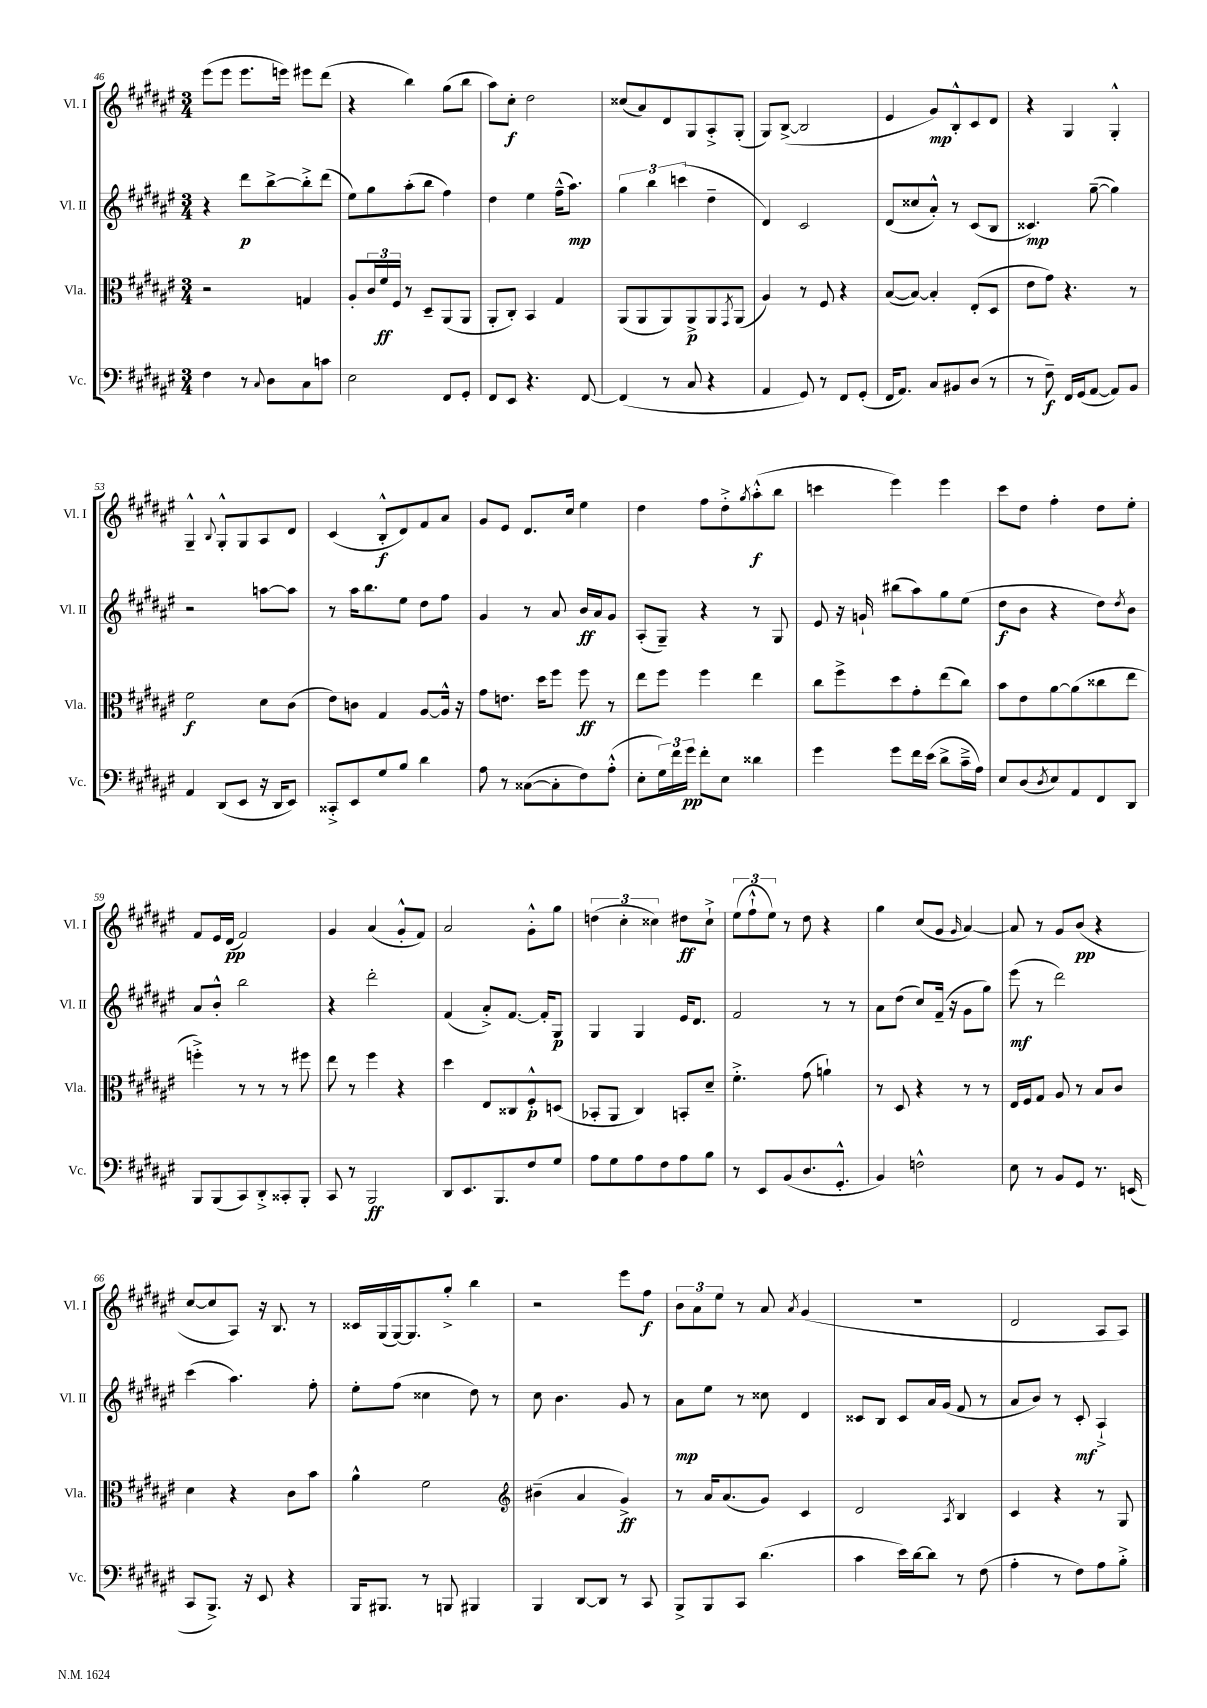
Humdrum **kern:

**kern	**dynam	**kern	**dynam	**kern	**dynam	**kern	**dynam
*part4	*part4	*part3	*part3	*part2	*part2	*part1	*part1
*staff4	*staff4	*staff3	*staff3	*staff2	*staff2	*staff1	*staff1
*I"Vc.	*	*I"Vla.	*	*I"Vl. II	*	*I"Vl. I	*
*I'Vc.	*	*I'Vla.	*	*I'Vl. II	*	*I'Vl. I	*
*clefF4	*	*clefC3	*	*clefG2	*	*clefG2	*
*k[f#c#g#d#a#e#]	*	*k[f#c#g#d#a#e#]	*	*k[f#c#g#d#a#e#]	*	*k[f#c#g#d#a#e#]	*
*M3/4	*	*M3/4	*	*M3/4	*	*M3/4	*
=46	=46	=46	=46	=46	=46	=46	=46
4F#\	.	2r	.	4r	.	(8eee#\L	.
.	.	.	.	.	.	8eee#\J	.
8r	.	.	.	8ddd#\L	p	8.eee#\L	.
8qqC#/	.	.	.	.	.	.	.
8D#\L	.	.	.	[8bb^\	.	.	.
.	.	.	.	.	.	16eeen\Jk)	.
8C#\	.	4Gn/	.	8bb'^\]	.	8eee#X\L	.
8cn\J	.	.	.	(8ddd#\J	.	(8ddd#\J	.
=47	=47	=47	=47	=47	=47	=47	=47
2E#\	.	8A#'/L	.	8ee#\L)	.	4r	.
.	.	24c#/L	.	8gg#\	.	.	.
.	.	24f#/	ff	.	.	.	.
.	.	24F#/JJ	.	.	.	.	.
.	.	8r	.	(8aa#'\	.	4bb\)	.
.	.	8D#~/L	.	8bb\J	.	.	.
8FF#/L	.	(8AA#/	.	4ff#\)	.	(8gg#\L	.
8GG#'/J	.	8AA#/J	.	.	.	8bb\J	.
=48	=48	=48	=48	=48	=48	=48	=48
8FF#/L	.	8AA#'/L	.	4dd#\	.	8aa#\L)	.
8EE#/J	.	8C#'/J)	.	.	.	8cc#'\J	f
4.r	.	4BB/	.	4ee#\	.	2dd#\	.
.	.	4G#/	.	(16ff#~^^\KL	.	.	.
.	.	.	.	8.aa#\J)	mp	.	.
[8FF#/	.	.	.	.	.	.	.
=49	=49	=49	=49	=49	=49	=49	=49
(4FF#/]	.	(8AA#/L	.	6gg#\	.	(8cc##X/L	.
.	.	8AA#/	.	.	.	8a#/)	.
.	.	.	.	6bb\	.	.	.
8r	.	8AA#/)	.	.	.	8d#/	.
.	.	.	.	(6cccn\	.	.	.
8C#/	.	8AA#^/	p	.	.	8G#/	.
4r	.	8AA#/	.	4dd#~\	.	8A#'^/	.
.	.	8qGG#/	.	.	.	.	.
.	.	(8AA#/J	.	.	.	(8G#'/J	.
=50	=50	=50	=50	=50	=50	=50	=50
4AA#/	.	4A#/)	.	4d#/)	.	8G#/L)	.
.	.	.	.	.	.	([8B^/J	.
8GG#/)	.	8r	.	2c#/	.	2B/]	.
8r	.	8F#/	.	.	.	.	.
8FF#/L	.	4r	.	.	.	.	.
(8GG#'/J	.	.	.	.	.	.	.
=51	=51	=51	=51	=51	=51	=51	=51
16FF#/KL	.	([8B/L	.	(8d#/L	.	4e#/	.
8.AA#/J)	.	.	.	.	.	.	.
.	.	8B/J_)	.	8cc##X/	.	.	.
8C#/L	.	4B'/]	.	8a#'^^/J)	.	8g#/L)	mp
8BB#X/	.	.	.	8r	.	8B'^^/	.
(8D#/J	.	(8E#'/L	.	(8c#/L	.	8c#/	.
8r	.	8D#/J	.	8B/J	.	8d#/J	.
=52	=52	=52	=52	=52	=52	=52	=52
8r	.	8e#\L	.	4.c##X/)	mp	4r	.
8F#~\)	f	8g#\J)	.	.	.	.	.
16FF#/LL	.	4.r	.	.	.	4G#/	.
(16GG#/J	.	.	.	.	.	.	.
[8AA#/J	.	.	.	([8gg#~\	.	.	.
8AA#/L])	.	.	.	4gg#\])	.	4G#'^^/	.
8BB/J	.	8r	.	.	.	.	.
!!LO:LB:g=z
=53	=53	=53	=53	=53	=53	=53	=53
4AA#/	.	2f#\	f	2r	.	4G#~^^/	.
.	.	.	.	.	.	8qqB/	.
(8DD#/L	.	.	.	.	.	8G#'^^/L	.
8EE#/J	.	.	.	.	.	8G#/	.
16r	.	8d#\L	.	[8aan\L	.	8A#/	.
16DD#/KL	.	.	.	.	.	.	.
8EE#/J)	.	(8c#\J	.	8aa\J]	.	8d#/J	.
=54	=54	=54	=54	=54	=54	=54	=54
8CC##X'^/L	.	8e#\L)	.	8r	.	(4c#/	.
8EE#/	.	8cn\J	.	16aa#\KL	.	.	.
.	.	.	.	8.bb\	.	.	.
8G#/	.	4G#/	.	.	.	8B'^^/L	f
8B/J	.	.	.	8ee#\J	.	8d#/)	.
4d#\	.	[8A#/L	.	8dd#\L	.	8f#/	.
.	.	16A#^^/Jk]	.	8ff#\J	.	8a#/J	.
.	.	16r	.	.	.	.	.
=55	=55	=55	=55	=55	=55	=55	=55
8A#\	.	8g#\L	.	4g#/	.	8g#/L	.
8r	.	8.en\J	.	.	.	8e#/J	.
([8C##X\L	.	.	.	8r	.	8.d#/L	.
.	.	16dd#\KL	.	.	.	.	.
8C##'\]	.	8ff#\J	.	8a#/	.	.	.
.	.	.	.	.	.	16cc#/Jk	.
8F#\)	.	8ff#\	ff	16b/LL	ff	4ee#\	.
.	.	.	.	16a#/J	.	.	.
(8A#'^^\J	.	8r	.	8g#/J	.	.	.
=56	=56	=56	=56	=56	=56	=56	=56
8E#'\L	.	8ee#\L	.	(8A#'/L	.	4dd#\	.
24G#\L)	.	8ff#\J	.	8G#~/J)	.	.	.
24f#\	.	.	.	.	.	.	.
24g#\JJ	pp	.	.	.	.	.	.
8f#'\L	.	4ff#\	.	4r	.	8ff#\L	.
8E#\J	.	.	.	.	.	8dd#'^\	.
.	.	.	.	.	.	8qgg#/	.
4d##X\	.	4ee#\	.	8r	.	(8aa#'^^\	f
.	.	.	.	8G#/	.	8bb\J	.
=57	=57	=57	=57	=57	=57	=57	=57
4g#\	.	8cc#\L	.	8e#/	.	4cccn\	.
.	.	8ff#^\	.	16r	.	.	.
.	.	.	.	16gn`/	.	.	.
8g#\L	.	8dd#\	.	(8bb#X\L	.	4eee#\)	.
16f#\L	.	8g#'\	.	8aa#\)	.	.	.
(16e#\JJ	.	.	.	.	.	.	.
8d#^\L	.	(8ee#\	.	8gg#\	.	4eee#\	.
16c#~^\L	.	8cc#\J)	.	(8ee#\J	.	.	.
16A#\JJ)	.	.	.	.	.	.	.
=58	=58	=58	=58	=58	=58	=58	=58
8E#/L	.	8b\L	.	8dd#\L	f	8ccc#\L	.
(8D#/	.	8e#\	.	8b\J	.	8dd#\J	.
8qD#/	.	.	.	.	.	.	.
8E#/)	.	[8a#\	.	4r	.	4ff#'\	.
8AA#/	.	(8a#\]	.	.	.	.	.
8FF#/	.	8cc##X\	.	8dd#\L)	.	8dd#\L	.
.	.	.	.	8qdd#/	.	.	.
8DD#/J	.	8ee#\J	.	8b\J	.	8ee#'\J	.
!!LO:LB:g=z
=59	=59	=59	=59	=59	=59	=59	=59
8BBB/L	.	4ffn'^\)	.	8a#/L	.	8f#/L	.
(8BBB/	.	.	.	8b'^^/J	.	16e#/L	.
.	.	.	.	.	.	(16d#/JJ	pp
8CC#/)	.	8r	.	2bb\	.	2f#/)	.
8DD#'^/	.	8r	.	.	.	.	.
8CC##X'/	.	8r	.	.	.	.	.
8BBB'/J	.	8ff#X\	.	.	.	.	.
=60	=60	=60	=60	=60	=60	=60	=60
8CC#/	.	8ee#\	.	4r	.	4g#/	.
8r	.	8r	.	.	.	.	.
2BBB/	ff	4ff#\	.	2ddd#'\	.	(4a#/	.
.	.	4r	.	.	.	8g#'^^/L	.
.	.	.	.	.	.	8f#/J)	.
=61	=61	=61	=61	=61	=61	=61	=61
8DD#/L	.	4dd#\	.	(4f#/	.	2a#/	.
8.EE#/	.	.	.	.	.	.	.
.	.	8E#/L	.	8a#'^/L)	.	.	.
8.BBB/	.	.	.	.	.	.	.
.	.	8C##X/	.	[8.f#/J	.	.	.
8F#/	.	8F#'^^/	p	.	.	8g#'^^\L	.
.	.	.	.	16f#'/KL]	.	.	.
8G#/J	.	(8Dn/J	.	8G#/J	p	8gg#\J	.
=62	=62	=62	=62	=62	=62	=62	=62
8A#\L	.	8BB-X'/L	.	4G#/	.	(6ddn\	.
8G#\	.	8AA#/J	.	.	.	.	.
.	.	.	.	.	.	6cc#'\	.
8A#\	.	4C#/)	.	4G#/	.	.	.
.	.	.	.	.	.	6cc##X\)	.
8F#\	.	.	.	.	.	.	.
8A#\	.	8BBn'/L	.	16e#/KL	.	8dd#X\L	ff
.	.	.	.	8.d#/J	.	.	.
8B\J	.	8d#~/J	.	.	.	8cc##`^\J	.
=63	=63	=63	=63	=63	=63	=63	=63
8r	.	4.f#'^\	.	2f#/	.	(12ee#\L	.
.	.	.	.	.	.	12ff#`^^\	.
8EE#/L	.	.	.	.	.	.	.
.	.	.	.	.	.	12ee#\J)	.
(8BB/	.	.	.	.	.	8r	.
8.D#/	.	(8g#\	.	.	.	8dd#\	.
.	.	4an`\)	.	8r	.	4r	.
8.GG#'^^/J	.	.	.	.	.	.	.
.	.	.	.	8r	.	.	.
=64	=64	=64	=64	=64	=64	=64	=64
4BB/)	.	8r	.	8a#\L	.	4gg#\	.
.	.	8D#/	.	(8dd#\J	.	.	.
2Fn^^\	.	4r	.	8cc#/L)	.	(8cc#/L	.
.	.	.	.	(16f#~/Jk	.	8g#/J	.
.	.	.	.	16r	.	.	.
.	.	.	.	.	.	16qqg#/	.
.	.	8r	.	8g#\L	.	[4a#/)	.
.	.	8r	.	8gg#\J)	.	.	.
=65	=65	=65	=65	=65	=65	=65	=65
8E#\	.	16E#/LL	.	(8eee#\	mf	8a#/]	.
.	.	16F#/J	.	.	.	.	.
8r	.	8G#/J	.	8r	.	8r	.
8BB/L	.	8A#/	.	2ddd#\)	.	8g#/L	.
8GG#/J	.	8r	.	.	.	(8b/J	pp
8.r	.	8B/L	.	.	.	4r	.
.	.	8c#/J	.	.	.	.	.
(16EEn/	.	.	.	.	.	.	.
!!LO:LB:g=z
=66	=66	=66	=66	=66	=66	=66	=66
8CC#/L	.	4d#\	.	(4ccc#\	.	[8cc#/L	.
8.BBB^/J)	.	.	.	.	.	8cc#/]	.
.	.	4r	.	4.aa#\)	.	8A#/J)	.
16r	.	.	.	.	.	.	.
8EE#/	.	.	.	.	.	16r	.
.	.	.	.	.	.	8.B/	.
4r	.	8c#\L	.	.	.	.	.
.	.	8b\J	.	8ff#'\	.	8r	.
=67	=67	=67	=67	=67	=67	=67	=67
16BBB/KL	.	4a#^^\	.	8ee#'\L	.	16c##X/LL	.
8.BBB#X/J	.	.	.	.	.	(16G#/	.
.	.	.	.	(8ff#\J	.	[16G#/J)	.
.	.	.	.	.	.	8.G#/]	.
8r	.	2f#\	.	4cc##X\	.	.	.
8BBBn/	.	.	.	.	.	8gg#'^/J	.
4BBB#X/	.	.	.	8dd#\)	.	4bb\	.
.	.	.	.	8r	.	.	.
=68	=68	=68	=68	=68	=68	=68	=68
*	*	*clefG2	*	*	*	*	*
4BBB/	.	(4b#X~\	.	8cc#\	.	2r	.
.	.	.	.	4.b\	.	.	.
[8DD#/L	.	4a#/	.	.	.	.	.
8DD#/J]	.	.	.	.	.	.	.
8r	.	4g#^/)	ff	8g#/	.	8eee#\L	.
8CC#/	.	.	.	8r	.	8ff#\J	f
=69	=69	=69	=69	=69	=69	=69	=69
8BBB^/L	.	8r	.	8a#\L	mp	12b\L	.
.	.	.	.	.	.	12a#\	.
8BBB/	.	16a#/KL	.	8ee#\J	.	.	.
.	.	.	.	.	.	12ee#\J	.
.	.	(8.a#/	.	.	.	.	.
8CC#/J	.	.	.	8r	.	8r	.
(4.d#\	.	8g#/J)	.	8cc##X\	.	8a#/	.
.	.	.	.	.	.	8qa#/	.
.	.	4c#/	.	4d#/	.	(4g#/	.
=70	=70	=70	=70	=70	=70	=70	=70
4c#\	.	2d#/	.	8c##X/L	.	2.r	.
.	.	.	.	8B/J	.	.	.
16e#\LL)	.	.	.	8c##/L	.	.	.
[16d#\J	.	.	.	.	.	.	.
8d#\J]	.	.	.	16a#/L	.	.	.
.	.	.	.	(16g#/JJ	.	.	.
.	.	8qA#/	.	.	.	.	.
8r	.	4B/	.	8f#/	.	.	.
(8F#\	.	.	.	8r	.	.	.
=71	=71	=71	=71	=71	=71	=71	=71
4A#'\	.	4c#/	.	8a#/L	.	2d#/	.
.	.	.	.	8b/J)	.	.	.
8r	.	4r	.	8r	.	.	.
8F#\L)	.	.	.	8c#'/	mf	.	.
8A#\	.	8r	.	4A#`^/	.	8A#/L	.
8B'^\J	.	8G#/	.	.	.	8A#/J)	.
==	==	==	==	==	==	==	==
*-	*-	*-	*-	*-	*-	*-	*-
